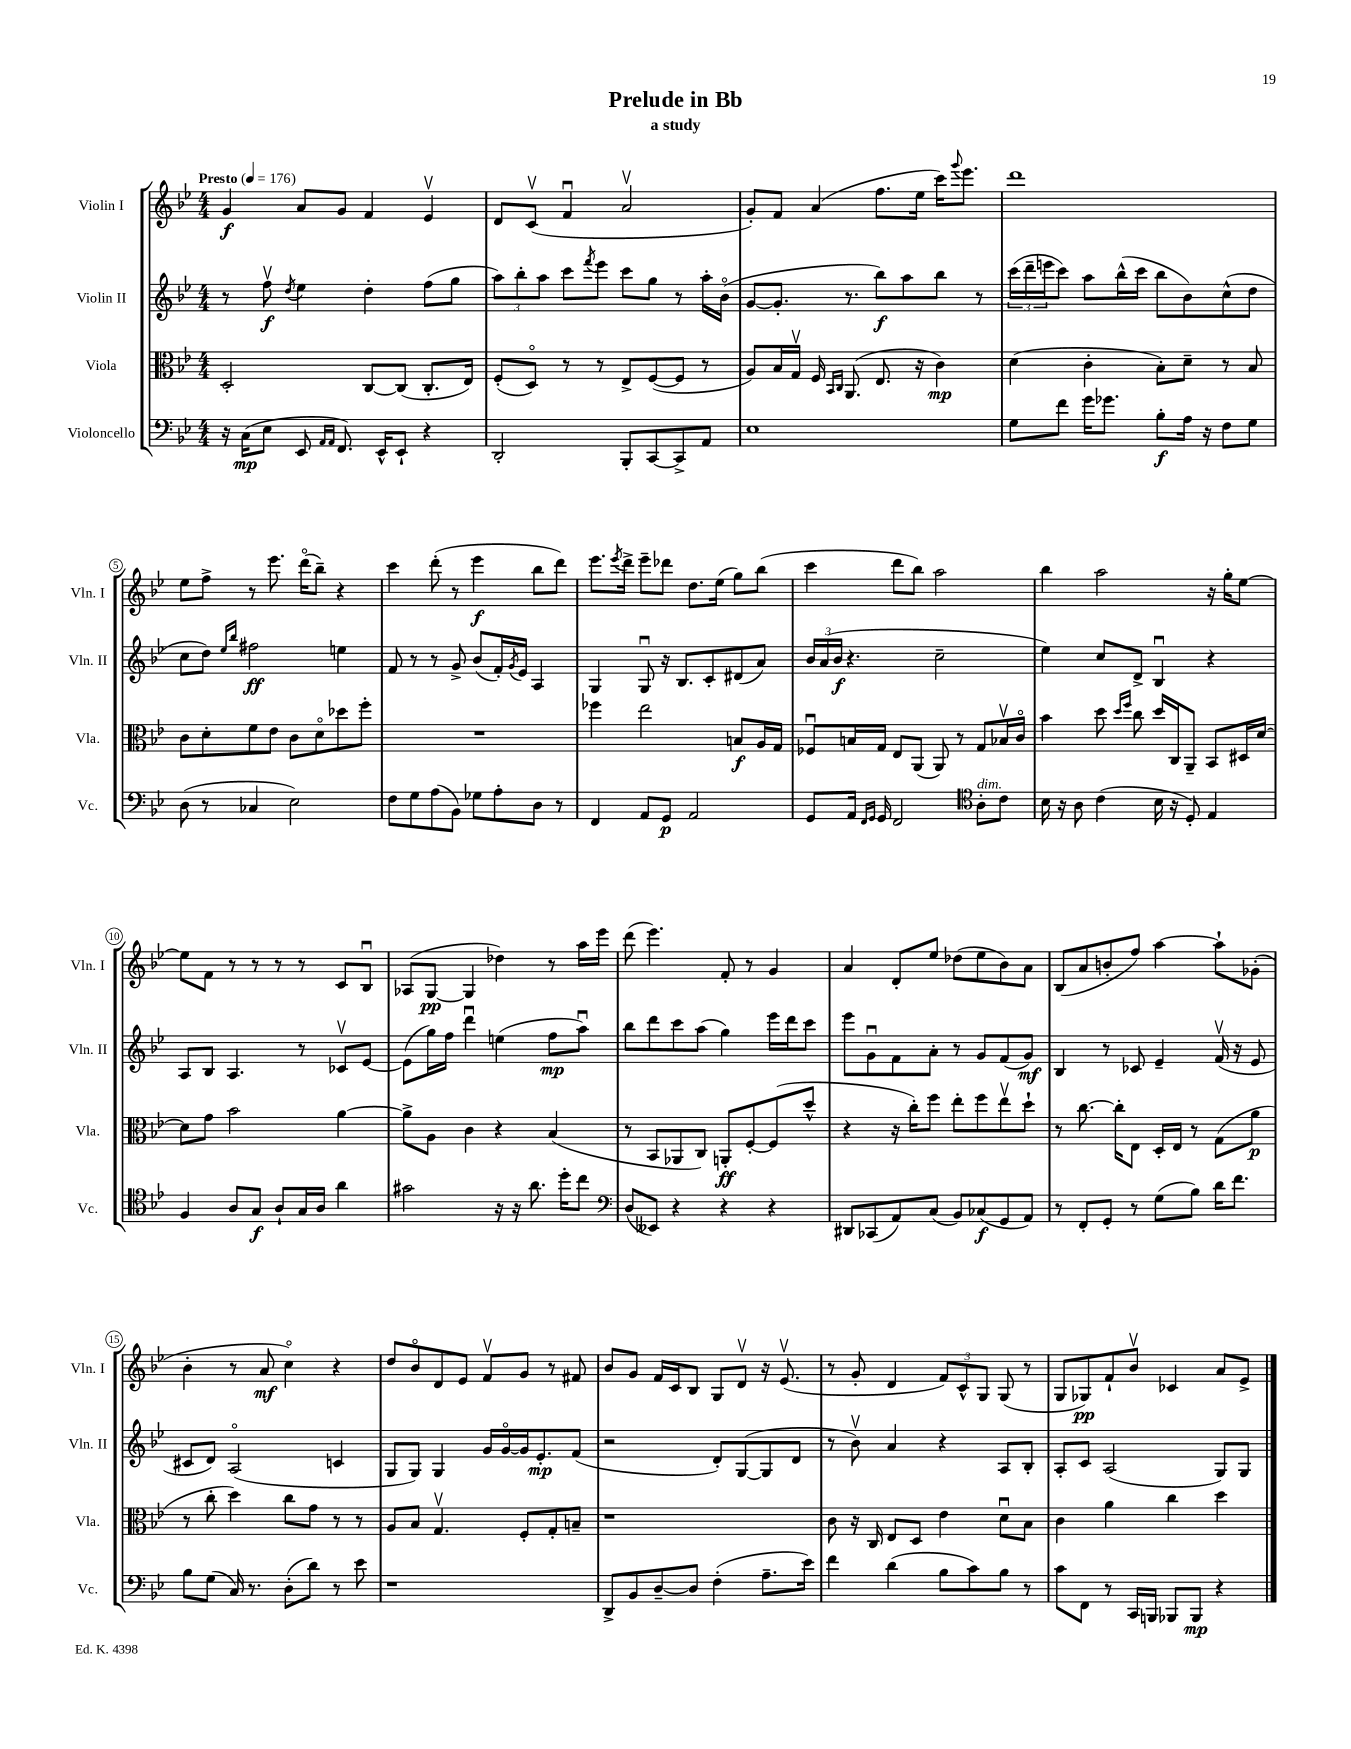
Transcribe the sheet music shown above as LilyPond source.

\header { title = "Prelude in Bb" subtitle = "a study" }
<<
\new StaffGroup <<
\new Staff = "s0" \with { instrumentName = "Violin I" shortInstrumentName = "Vln. I" } {
    \clef treble \key bes \major \numericTimeSignature \time 4/4 \tempo "Presto" 4 = 176
    g'4\f a'8 g'8 f'4 ees'4\upbow |
    d'8 c'8\upbow( f'4\downbow a'2\upbow |
    g'8-.) f'8 a'4( f''8. ees''16 c'''16) \appoggiatura { g'''8 } ees'''8. |
    d'''1 |
    ees''8 f''8-> r8 ees'''8. d'''16\flageolet( bes''8--) r4 |
    c'''4 d'''8-.( r8 ees'''4\f bes''8 d'''8) |
    ees'''8. \acciaccatura { ees'''8 } d'''16-> ees'''8-- des'''8 d''8. ees''16( g''8) bes''8( |
    c'''4 d'''8 bes''8) a''2 |
    bes''4 a''2 r16 g''16-. ees''8~ |
    ees''8 f'8 r8 r8 r8 r8 c'8 bes8\downbow |
    aes8( g8~\pp g4 des''4) r8 a''16 ees'''16 |
    d'''8( ees'''4.) f'8-. r8 g'4 |
    a'4 d'8-. ees''8 des''8( ees''8 bes'8) a'8 |
    bes8( a'8 b'8-. f''8) a''4~ a''8-! ges'8-.( |
    bes'4-. r8 a'8\mf c''4\flageolet) r4 |
    d''8 bes'8\flageolet d'8 ees'8 f'8\upbow g'8 r8 fis'8 |
    bes'8 g'8 f'16 c'16 bes8 g8 d'8\upbow r16 ees'8.\upbow( |
    r8 g'8-. d'4 \tuplet 3/2 { f'8) c'8-^ g8 } g8( r8 |
    g8 ges8\pp) f'8-! bes'8\upbow ces'4 a'8 ees'8-> \bar "|." |
}
\new Staff = "s1" \with { instrumentName = "Violin II" shortInstrumentName = "Vln. II" } {
    \clef treble \key bes \major \numericTimeSignature \time 4/4
    r8 f''8\upbow\f \acciaccatura { d''8 } ees''4 d''4-. f''8( g''8 |
    \tuplet 3/2 { a''8) bes''8-. a''8 } c'''8 \acciaccatura { f'''8 } ees'''8 c'''8 g''8 r8 a''16-. bes'16\flageolet( |
    g'8~ g'8.-. r8. bes''8\f) a''8 bes''8 r8 |
    \tuplet 3/2 { c'''16( d'''16-- e'''16 } c'''8) a''8 bes''16-^( c'''16 bes''8 bes'8) c''8-^( d''8 |
    c''8 d''8) \grace { ees''16 bes''16 } fis''2\ff e''4 |
    f'8 r8 r8 g'8-> bes'8( f'16-.) \acciaccatura { g'8 } ees'16 a4 |
    g4 g8\downbow r16 bes8. c'8-. dis'8( a'8) |
    \tuplet 3/2 { bes'16 a'16( bes'16\f } r4. c''2-- |
    ees''4) c''8 d'8-> bes4\downbow r4 |
    a8 bes8 a4. r8 ces'8\upbow ees'8~ |
    ees'8( g''16) f''16 d'''4\downbow e''4( f''8\mp a''8\downbow) |
    bes''8 d'''8 c'''8 a''8( g''4) ees'''16 d'''16 c'''8 |
    ees'''8 g'8\downbow f'8 a'8-. r8 g'8 f'8( g'8\mf) |
    bes4 r8 ces'8 ees'4-- f'16\upbow( r16 ees'8 |
    cis'8 d'8) a2\flageolet( c'4 |
    g8 g8) g4 g'16 g'16~\flageolet g'16 ees'8.-.\mp f'8( |
    r2 d'8-.) g8~( g8 d'8 |
    r8 bes'8\upbow) a'4 r4 a8 bes8-. |
    a8-. c'8 a2( g8) g8 \bar "|." |
}
\new Staff = "s2" \with { instrumentName = "Viola" shortInstrumentName = "Vla." } {
    \clef alto \key bes \major \numericTimeSignature \time 4/4
    d2-. c8~ c8( c8.-. ees16) |
    f8-.( d8\flageolet) r8 r8 ees8-> f8~( f8 r8 |
    a8) bes16 g16\upbow f16 \grace { bes,16 c16 } a,8.( ees8. r16 c'4\mp) |
    d'4( c'4-. bes8-.) d'8-- r8 bes8 |
    c'8 d'8-. f'8 ees'8 c'8 d'8\flageolet des''8 f''8-. |
    R1 |
    fes''4 ees''2 b8\f a16 g16 |
    fes8\downbow b16 g16 ees8 a,8( a,8) r8 g8 bes16\upbow c'16\flageolet |
    bes'4 d''8 \grace { d''16 f''16 } c''8 d''16 c16 a,8-- bes,8 dis16 d'16~ |
    d'8 g'8 bes'2 a'4~ |
    a'8-> a8 c'4 r4 bes4( |
    r8 bes,8 aes,8 c8) a,8-.\ff f8~-. f8( d''8-^ |
    r4 r16 c''16-.) f''8 ees''8-. f''8 ees''8\upbow d''8-! |
    r8 c''8.~ c''16-. ees8 d16-. ees16 r8 g8( a'8\p |
    r8 c''8-. d''4) c''8 g'8 r8 r8 |
    a8 bes8 g4.\upbow f8-. g8-. b8-- |
    r1 |
    c'8 r16 c16 ees8 d8 ees'4 d'8\downbow bes8 |
    c'4 a'4 c''4 d''4 \bar "|." |
}
\new Staff = "s3" \with { instrumentName = "Violoncello" shortInstrumentName = "Vc." } {
    \clef bass \key bes \major \numericTimeSignature \time 4/4
    r16 c16\mp( ees8 ees,8 \grace { a,16 a,16 } f,8.) ees,16-^ ees,8-! r4 |
    d,2-. bes,,8-. c,8~ c,8-> a,8 |
    ees1 |
    g8 f'8 g'16 ges'8. bes8-.\f a16 r16 f8 g8 |
    d8( r8 ces4 ees2) |
    f8 g8 a8( bes,8) ges8 a8-. d8 r8 |
    f,4 a,8 g,8\p a,2 |
    g,8 a,16 \grace { f,16 g,16 } g,16 f,2 \clef tenor a8-.^\markup { \italic "dim." } c'8 |
    bes16 r16 a8 c'4( bes16 r16 d8-.) ees4 |
    f4 a8 g8\f a8-! g16 a16 a'4 |
    gis'2 r16 r16 a'8. d''16-. c''8 |
    \clef bass d8( eeses,8) r4 r4 r4 |
    dis,8 ces,8( a,8) c8( bes,8) ces8\f( g,8 a,8) |
    r8 f,8-. g,8-. r8 g8( bes8) d'16 f'8. |
    bes8 g8( c16) r8. d8-.( d'8) r8 ees'8 |
    r1 |
    d,8-> bes,8 d8~-- d8 f4-.( a8.-- ees'16) |
    f'4 d'4( bes8 c'8) bes8 r8 |
    c'8 f,8 r8 c,16 b,,16 bes,,8 bes,,8\mp r4 \bar "|." |
}
>>
>>
\layout { \context { \Score \override BarNumber.stencil = #(make-stencil-circler 0.1 0.3 ly:text-interface::print) } }
